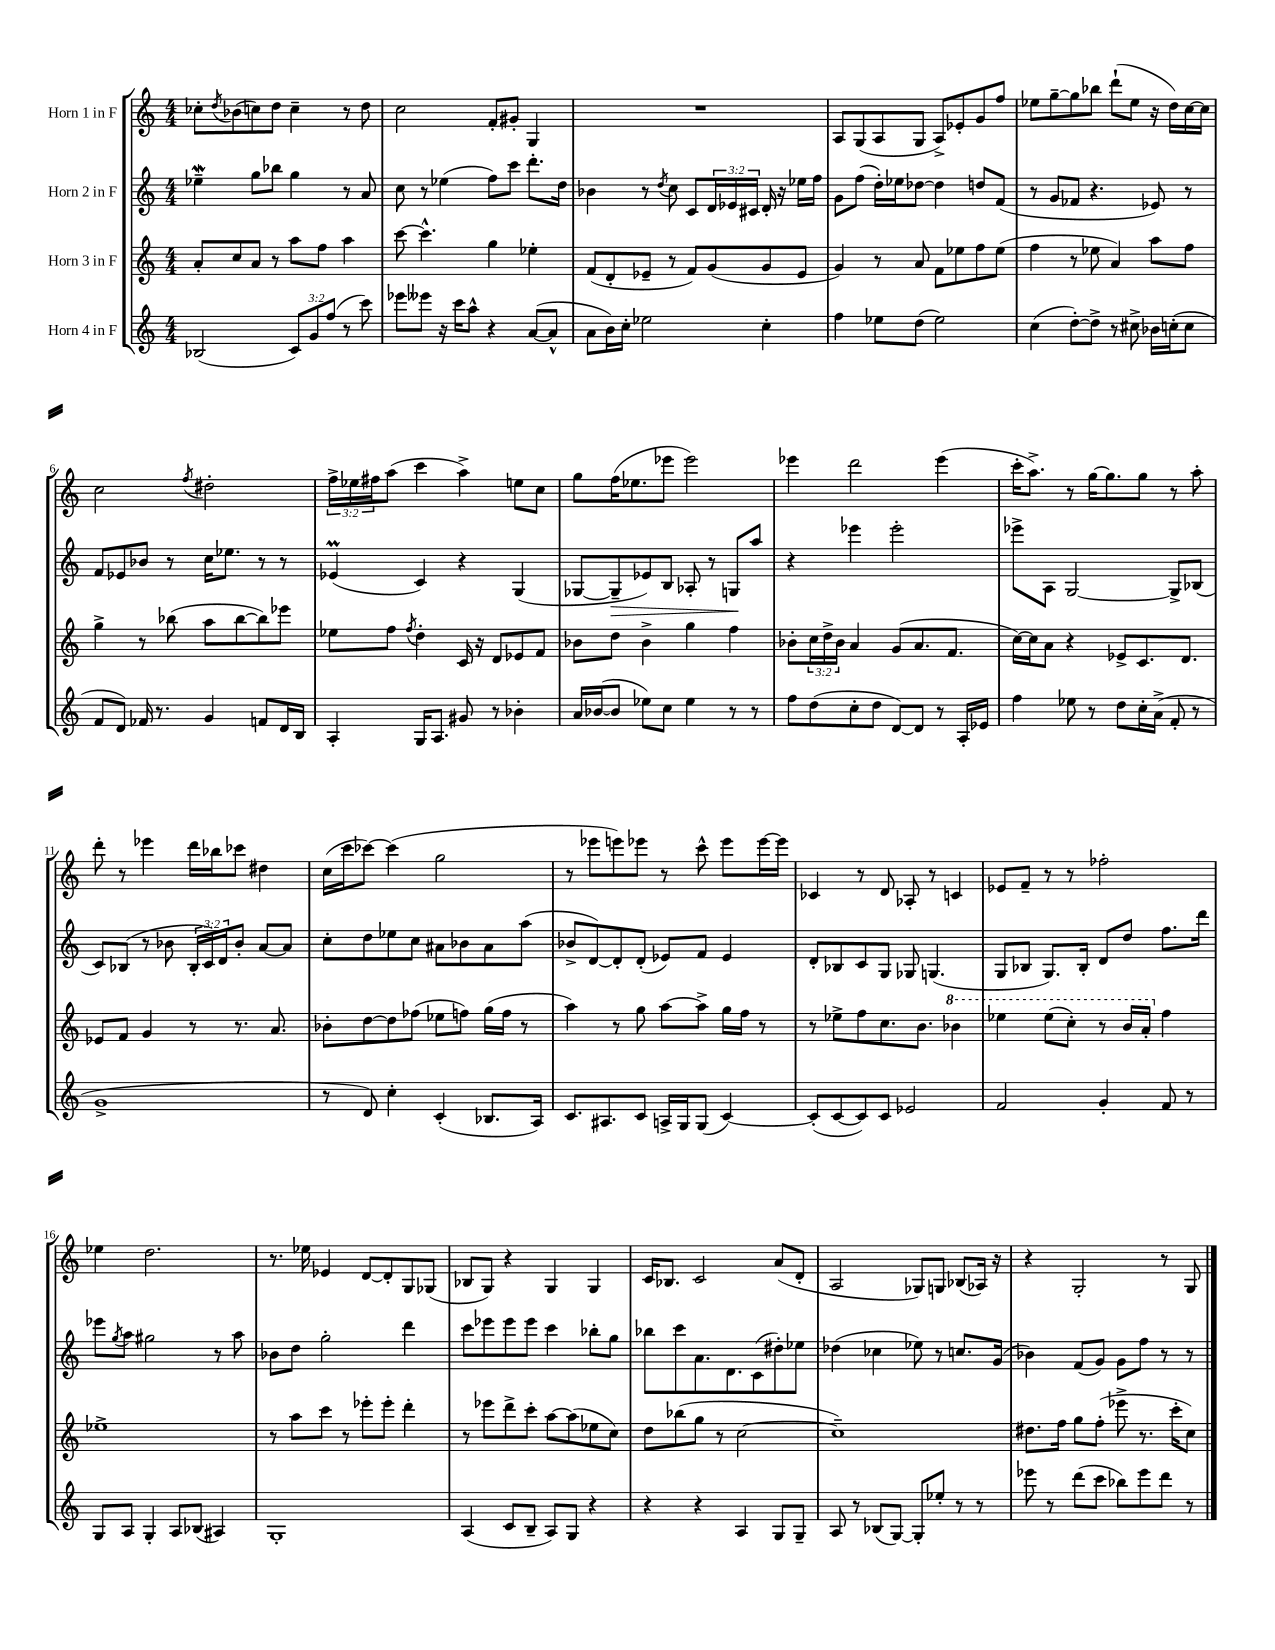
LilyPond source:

<<
\new StaffGroup <<
\new Staff = "s0" \with { instrumentName = "Horn 1 in F" } {
    \clef treble \key c \major \numericTimeSignature \time 4/4 \override Staff.TupletNumber.text = #tuplet-number::calc-fraction-text
    ces''8-. \acciaccatura { d''8 } bes'8( c''8) d''8 c''4-- r8 d''8 |
    c''2 f'8-. gis'8-. g4 |
    R1 |
    a8 g8( a8 g8 a8->) ees'8-. g'8 f''8 |
    ees''8 g''8~-- g''8 bes''8 d'''8-!( ees''8 r16 d''16) c''16~ c''16 |
    c''2 \acciaccatura { f''8 } dis''2-. |
    \tuplet 3/2 { f''16-> ees''16 fis''16 } a''8( c'''4 a''4->) e''8 c''8 |
    g''8 f''16( ees''8. ees'''8 ees'''2) |
    ees'''4 d'''2 ees'''4( |
    c'''16-. a''8.->) r8 g''16~ g''8. g''8 r8 a''8-. |
    d'''8-. r8 ees'''4 d'''16 bes''16 ces'''8 dis''4 |
    c''16( c'''16 ces'''8~) ces'''4( g''2 |
    r8 ees'''8 e'''8) ees'''8 r8 c'''8-^ ees'''8 ees'''16~ ees'''16 |
    ces'4 r8 d'8 aes8-. r8 c'4 |
    ees'8 f'8-- r8 r8 fes''2-. |
    ees''4 d''2. |
    r8. ees''16 ees'4 d'8~ d'8-. g8 ges8( |
    bes8 g8) r4 g4 g4 |
    c'16 bes8. c'2 a'8( d'8-. |
    a2 ges8) g8 bes8( aes16) r16 |
    r4 g2-. r8 g8 \bar "|." |
}
\new Staff = "s1" \with { instrumentName = "Horn 2 in F" } {
    \clef treble \key c \major \numericTimeSignature \time 4/4 \override Staff.TupletNumber.text = #tuplet-number::calc-fraction-text
    ees''4--\mordent g''8 bes''8 g''4 r8 a'8 |
    c''8 r8 ees''4( f''8) c'''8 d'''8.-. d''16 |
    bes'4 r8 \acciaccatura { d''8 } c''8 c'8 \tuplet 3/2 { d'16 ees'16 cis'16 } d'16-. r16 ees''16 f''16 |
    g'8 f''8( d''16-.) ees''16 des''8~ des''4 d''8 f'8( |
    r8 g'8 fes'8 r4. ees'8) r8 |
    f'8 ees'8 bes'8 r8 c''16 ees''8. r8 r8 |
    ees'4\prall( c'4) r4 g4( |
    ges8~ ges8--\> ees'8) b8 aes8-. r8 g8\! a''8 |
    r4 ees'''4 ees'''2-. |
    ees'''8-> a8 g2~ g8-> bes8( |
    c'8) bes8( r8 bes'8 \tuplet 3/2 { bes16-. c'16) d'16 } bes'8-. a'8~ a'8 |
    c''8-. d''8 ees''8 c''8 ais'8 bes'8 ais'8 a''8( |
    bes'8-> d'8~) d'8-. d'8-.( ees'8) f'8 ees'4 |
    d'8-. bes8 c'8 g8 ges8 g4.( |
    g8 bes8 g8.) bes16-. d'8 d''8 f''8. d'''16 |
    ees'''8 \acciaccatura { g''8 } a''8 gis''2 r8 a''8 |
    bes'8 d''8 g''2-. d'''4 |
    c'''8 ees'''8 ees'''8 ees'''8 c'''4 bes''8-. g''8 |
    bes''8 c'''8 a'8. d'8. c'8( dis''8-.) ees''8 |
    des''4( ces''4 ees''8) r8 c''8. g'16( |
    bes'4) f'8( g'8) g'8 f''8 r8 r8 \bar "|." |
}
\new Staff = "s2" \with { instrumentName = "Horn 3 in F" } {
    \clef treble \key c \major \numericTimeSignature \time 4/4 \override Staff.TupletNumber.text = #tuplet-number::calc-fraction-text
    a'8-. c''8 a'8 r8 a''8 f''8 a''4 |
    c'''8~ c'''4.-^ g''4 ees''4-. |
    f'8( d'8-. ees'8-- r8 f'8) g'8( g'8 ees'8 |
    g'4) r8 a'8 f'8 ees''8 f''8 ees''8( |
    f''4 r8 ees''8 a'4) a''8 f''8 |
    g''4-> r8 bes''8( a''8 bes''8~ bes''8) ees'''8 |
    ees''8 f''8 \acciaccatura { f''8 } d''4-. c'16 r16 d'8 ees'8 f'8 |
    bes'8 d''8 bes'4-> g''4 f''4 |
    bes'8-. \tuplet 3/2 { c''16 d''16-> bes'16 } a'4 g'8( a'8. f'8. |
    c''16~) c''16 a'8 r4 ees'8-> c'8. d'8. |
    ees'8 f'8 g'4 r8 r8. a'8. |
    bes'8-. d''8~ d''8 fes''8( ees''8 f''8) g''16( f''16 r8 |
    a''4) r8 g''8 a''8~ a''8-> g''16 f''16 r8 |
    r8 ees''8-> f''8 c''8. b'8. \ottava #1 bes''4 |
    ees'''4 ees'''8( c'''8-.) r8 b''16 a''16-. \ottava #0 f''4 |
    ees''1-> |
    r8 a''8 c'''8 r8 ees'''8-. ees'''8-. d'''4-. |
    r8 ees'''8 d'''8-> c'''8-. a''8~ a''8( ees''8 c''8) |
    d''8 bes''8( g''8 r8 c''2~ |
    c''1--) |
    dis''8. f''16 g''8 f''8-.( ees'''8-> r8. c'''16-. c''8) \bar "|." |
}
\new Staff = "s3" \with { instrumentName = "Horn 4 in F" } {
    \clef treble \key c \major \numericTimeSignature \time 4/4 \override Staff.TupletNumber.text = #tuplet-number::calc-fraction-text
    bes2( \tuplet 3/2 { c'8) g'8 f''8( } r8 c'''8) |
    ees'''8 eeses'''8 r16 c'''16 a''8-^ r4 a'8~( a'8-^ |
    a'8 b'16) c''16-. ees''2 c''4-. |
    f''4 ees''8 d''8( ees''2) |
    c''4( d''8~-.) d''8-> r8 cis''8-> bes'16 c''16-.( c''8 |
    f'8 d'8) fes'16 r8. g'4 f'8 d'16 b16 |
    a4-. g16 a8. gis'8 r8 bes'4-. |
    a'16 bes'16~( bes'8 ees''8) c''8 ees''4 r8 r8 |
    f''8 d''8( c''8-. d''8 d'8~) d'8 r8 a16-. ees'16 |
    f''4 ees''8 r8 d''8 c''16-. a'16->( f'8-. r8 |
    g'1-> |
    r8 d'8) c''4-. c'4-.( bes8. a16) |
    c'8. ais8. c'8 a16-> g16 g8( c'4~) |
    c'8-.( c'8~ c'8) c'8 ees'2 |
    f'2 g'4-. f'8 r8 |
    g8 a8 g4-. a8 bes8( ais4) |
    g1-. |
    a4( c'8 b8-- a8) g8 r4 |
    r4 r4 a4 g8 g8-- |
    a8 r8 bes8( g8~) g8-. ees''8-. r8 r8 |
    ees'''8 r8 d'''8( c'''8 bes''8) ees'''8 d'''8 r8 \bar "|." |
}
>>
>>
